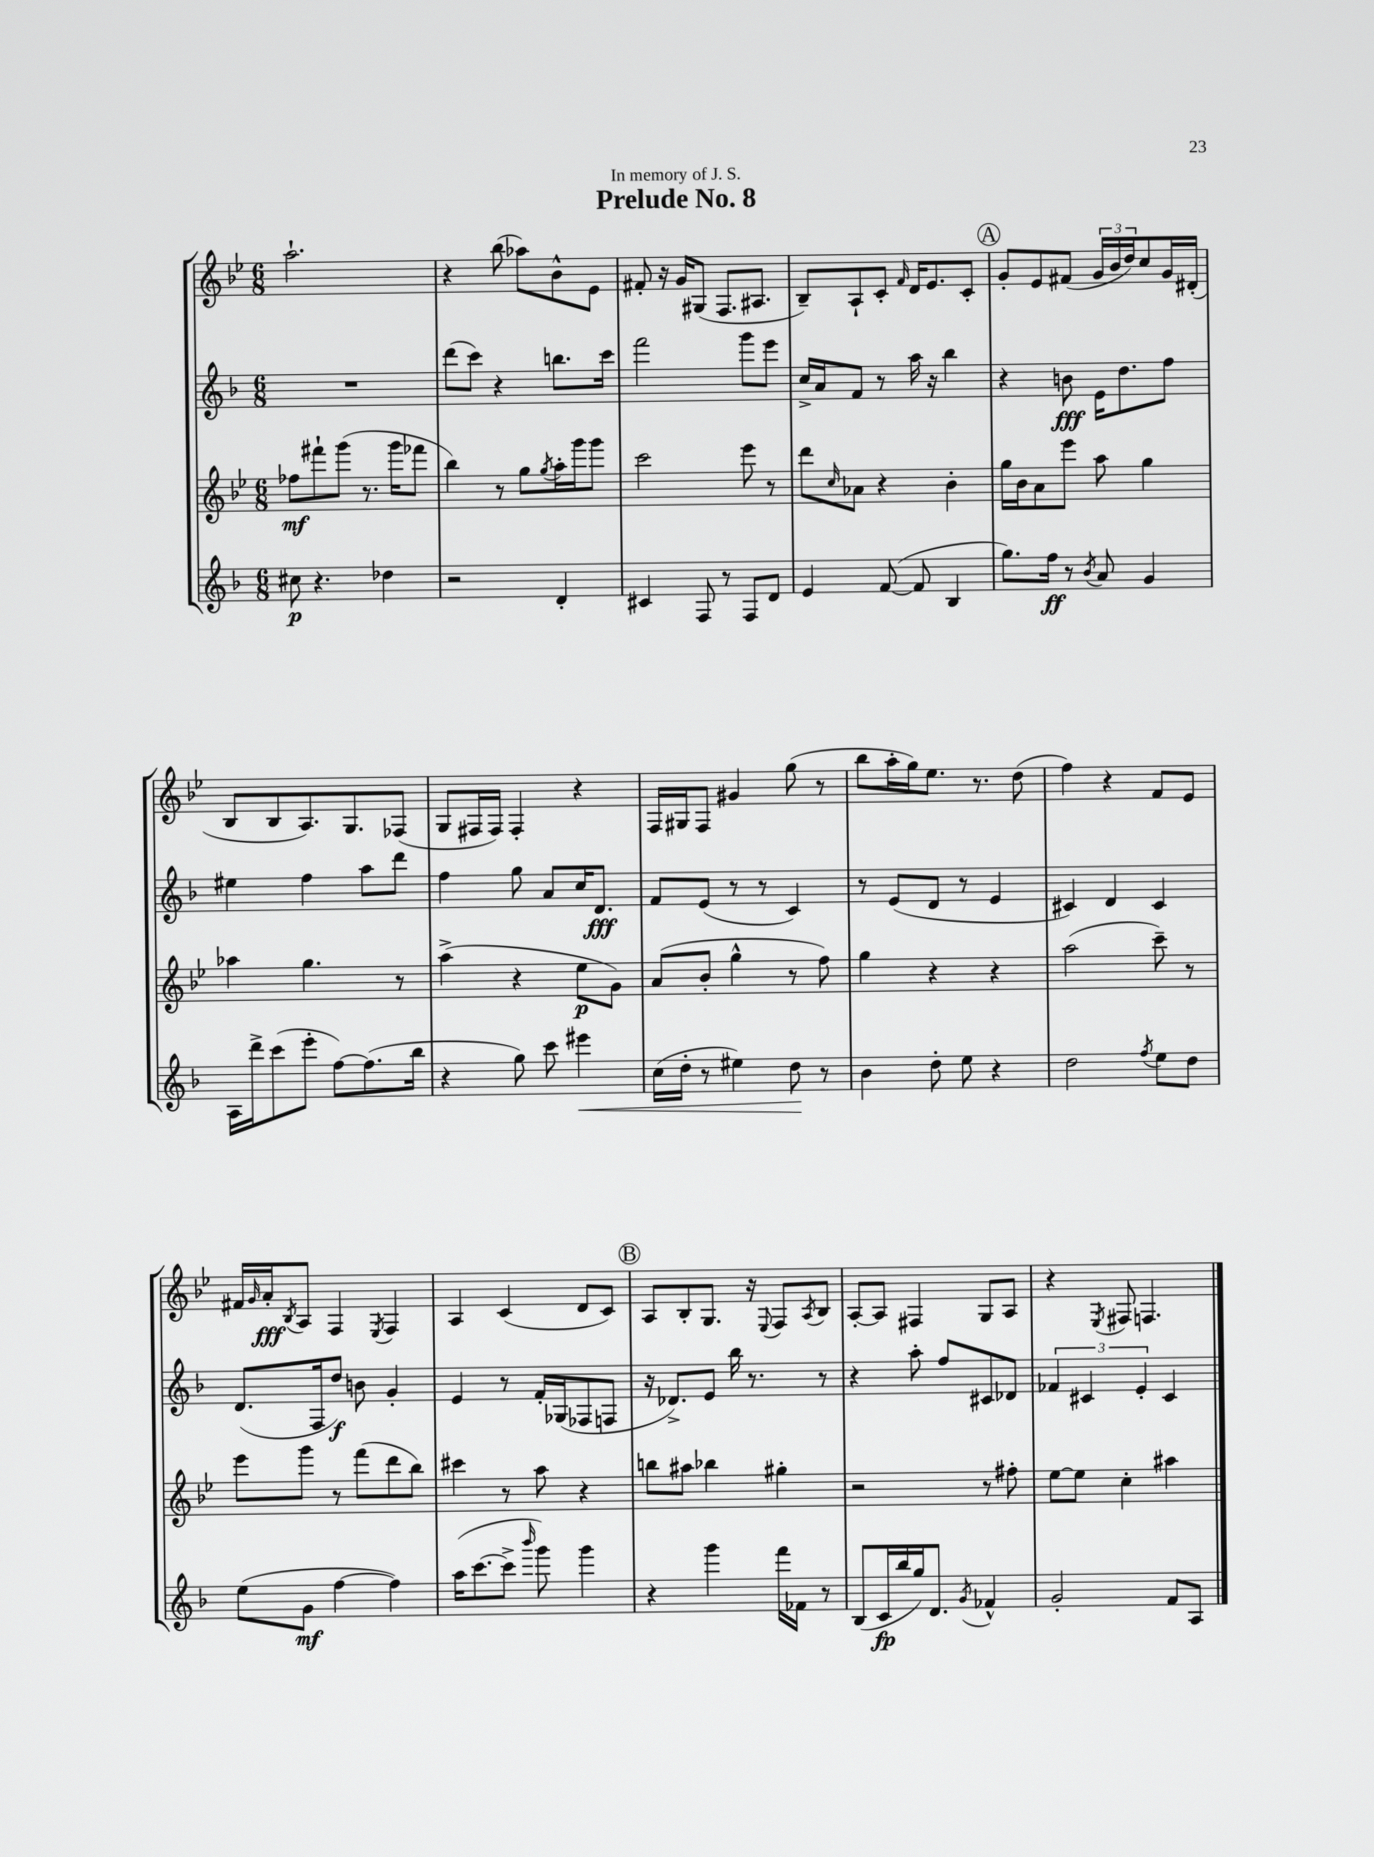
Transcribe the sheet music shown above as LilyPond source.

\header { title = "Prelude No. 8" dedication = "In memory of J. S." }
<<
\new StaffGroup <<
\new Staff = "s0" {
    \clef treble \key bes \major \numericTimeSignature \time 6/8
    a''2.-! |
    r4 bes''8( aes''8) bes'8-^ ees'8 |
    fis'8-. r16 g'16 gis8( f8. ais8. |
    bes8--) a8-! c'8-. \grace { f'16 } d'16 ees'8. c'8-. |
    \mark \markup { \circle "A" } g'8-. ees'8 fis'8( \tuplet 3/2 { g'16 bes'16 d''16) } c''8 g'16 dis'16-.( |
    bes8 bes8 a8.) g8. fes8( |
    g8 fis16 fis16) fis4-. r4 |
    f16 gis16 f8 gis'4 g''8( r8 |
    bes''8 a''16-. g''16) ees''8. r8. d''8( |
    f''4) r4 f'8 ees'8 |
    fis'16 \grace { g'16 } a'16-.\fff \acciaccatura { bes8 } a8 f4 \acciaccatura { ees8 } f4 |
    a4 c'4( d'8 c'8) |
    \mark \markup { \circle "B" } a8 bes8-. g8. r16 \appoggiatura { ees8 } f8 \acciaccatura { a8 } bes8 |
    a8~-. a8 fis4 g8 a8 |
    r4 \acciaccatura { ees8 } fis8 f4. \bar "|." |
}
\new Staff = "s1" {
    \clef treble \key f \major \numericTimeSignature \time 6/8
    R2. |
    d'''8( c'''8) r4 b''8. c'''16 |
    f'''2 g'''8 e'''8 |
    c''16-> a'16 f'8 r8 a''16 r16 bes''4 |
    \mark \markup { \circle "A" } r4 b'8\fff e'16 d''8. f''8 |
    eis''4 f''4 a''8 d'''8 |
    f''4 g''8 a'8 c''16 d'8.\fff |
    f'8 e'8( r8 r8 c'4) |
    r8 e'8( d'8 r8 e'4 |
    cis'4) d'4 cis'4 |
    d'8.( f16 d''8\f) b'8 g'4-. |
    e'4 r8 f'16-. ges16( fes8 f8 |
    \mark \markup { \circle "B" } r16 des'8.->) e'8 bes''16 r8. r8 |
    r4 a''8-. f''8 cis'8 des'8 |
    \tuplet 3/2 { fes'4 cis'4 e'4-. } cis'4 \bar "|." |
}
\new Staff = "s2" {
    \clef treble \key bes \major \numericTimeSignature \time 6/8
    fes''8\mf fis'''8-! g'''8( r8. g'''16 fes'''8 |
    bes''4) r8 g''8 \acciaccatura { g''8 } a''16-. g'''16 g'''8 |
    c'''2 ees'''8 r8 |
    d'''8 \grace { c''16 } aes'8 r4 bes'4-. |
    \mark \markup { \circle "A" } g''16 bes'16 a'8 ees'''8 a''8 g''4 |
    aes''4 g''4. r8 |
    a''4->( r4 ees''8\p g'8) |
    a'8( bes'8-. g''4-^ r8 f''8) |
    g''4 r4 r4 |
    a''2( c'''8--) r8 |
    ees'''8 g'''8 r8 f'''8( d'''8 bes''8) |
    cis'''4 r8 a''8 r4 |
    \mark \markup { \circle "B" } b''8 ais''8 bes''4 gis''4-. |
    r2 r8 fis''8-. |
    ees''8~ ees''8 c''4-. ais''4 \bar "|." |
}
\new Staff = "s3" {
    \clef treble \key f \major \numericTimeSignature \time 6/8
    cis''8\p r4. des''4 |
    r2 d'4-. |
    cis'4 f8 r8 f8 d'8 |
    e'4 f'8~( f'8 bes4 |
    \mark \markup { \circle "A" } g''8.) f''16\ff r8 \acciaccatura { bes'8 } a'8 g'4 |
    a16 d'''16-> c'''8( e'''8-. f''8~) f''8.( bes''16 |
    r4 g''8) c'''8 eis'''4\< |
    c''16( d''16-. r8 eis''4) d''8\! r8 |
    bes'4 d''8-. e''8 r4 |
    d''2 \acciaccatura { f''8 } e''8 d''8 |
    e''8( g'8\mf f''4~ f''4) |
    a''16( c'''8.~ c'''8-> \grace { bes'''16 } g'''8) g'''4 |
    \mark \markup { \circle "B" } r4 g'''4 f'''16 fes'16 r8 |
    bes8( c'16\fp bes''16 g''16) d'8. \acciaccatura { g'8 } fes'4-^ |
    g'2-. f'8 a8 \bar "|." |
}
>>
>>
\layout { \context { \Score \remove "Bar_number_engraver" } }
